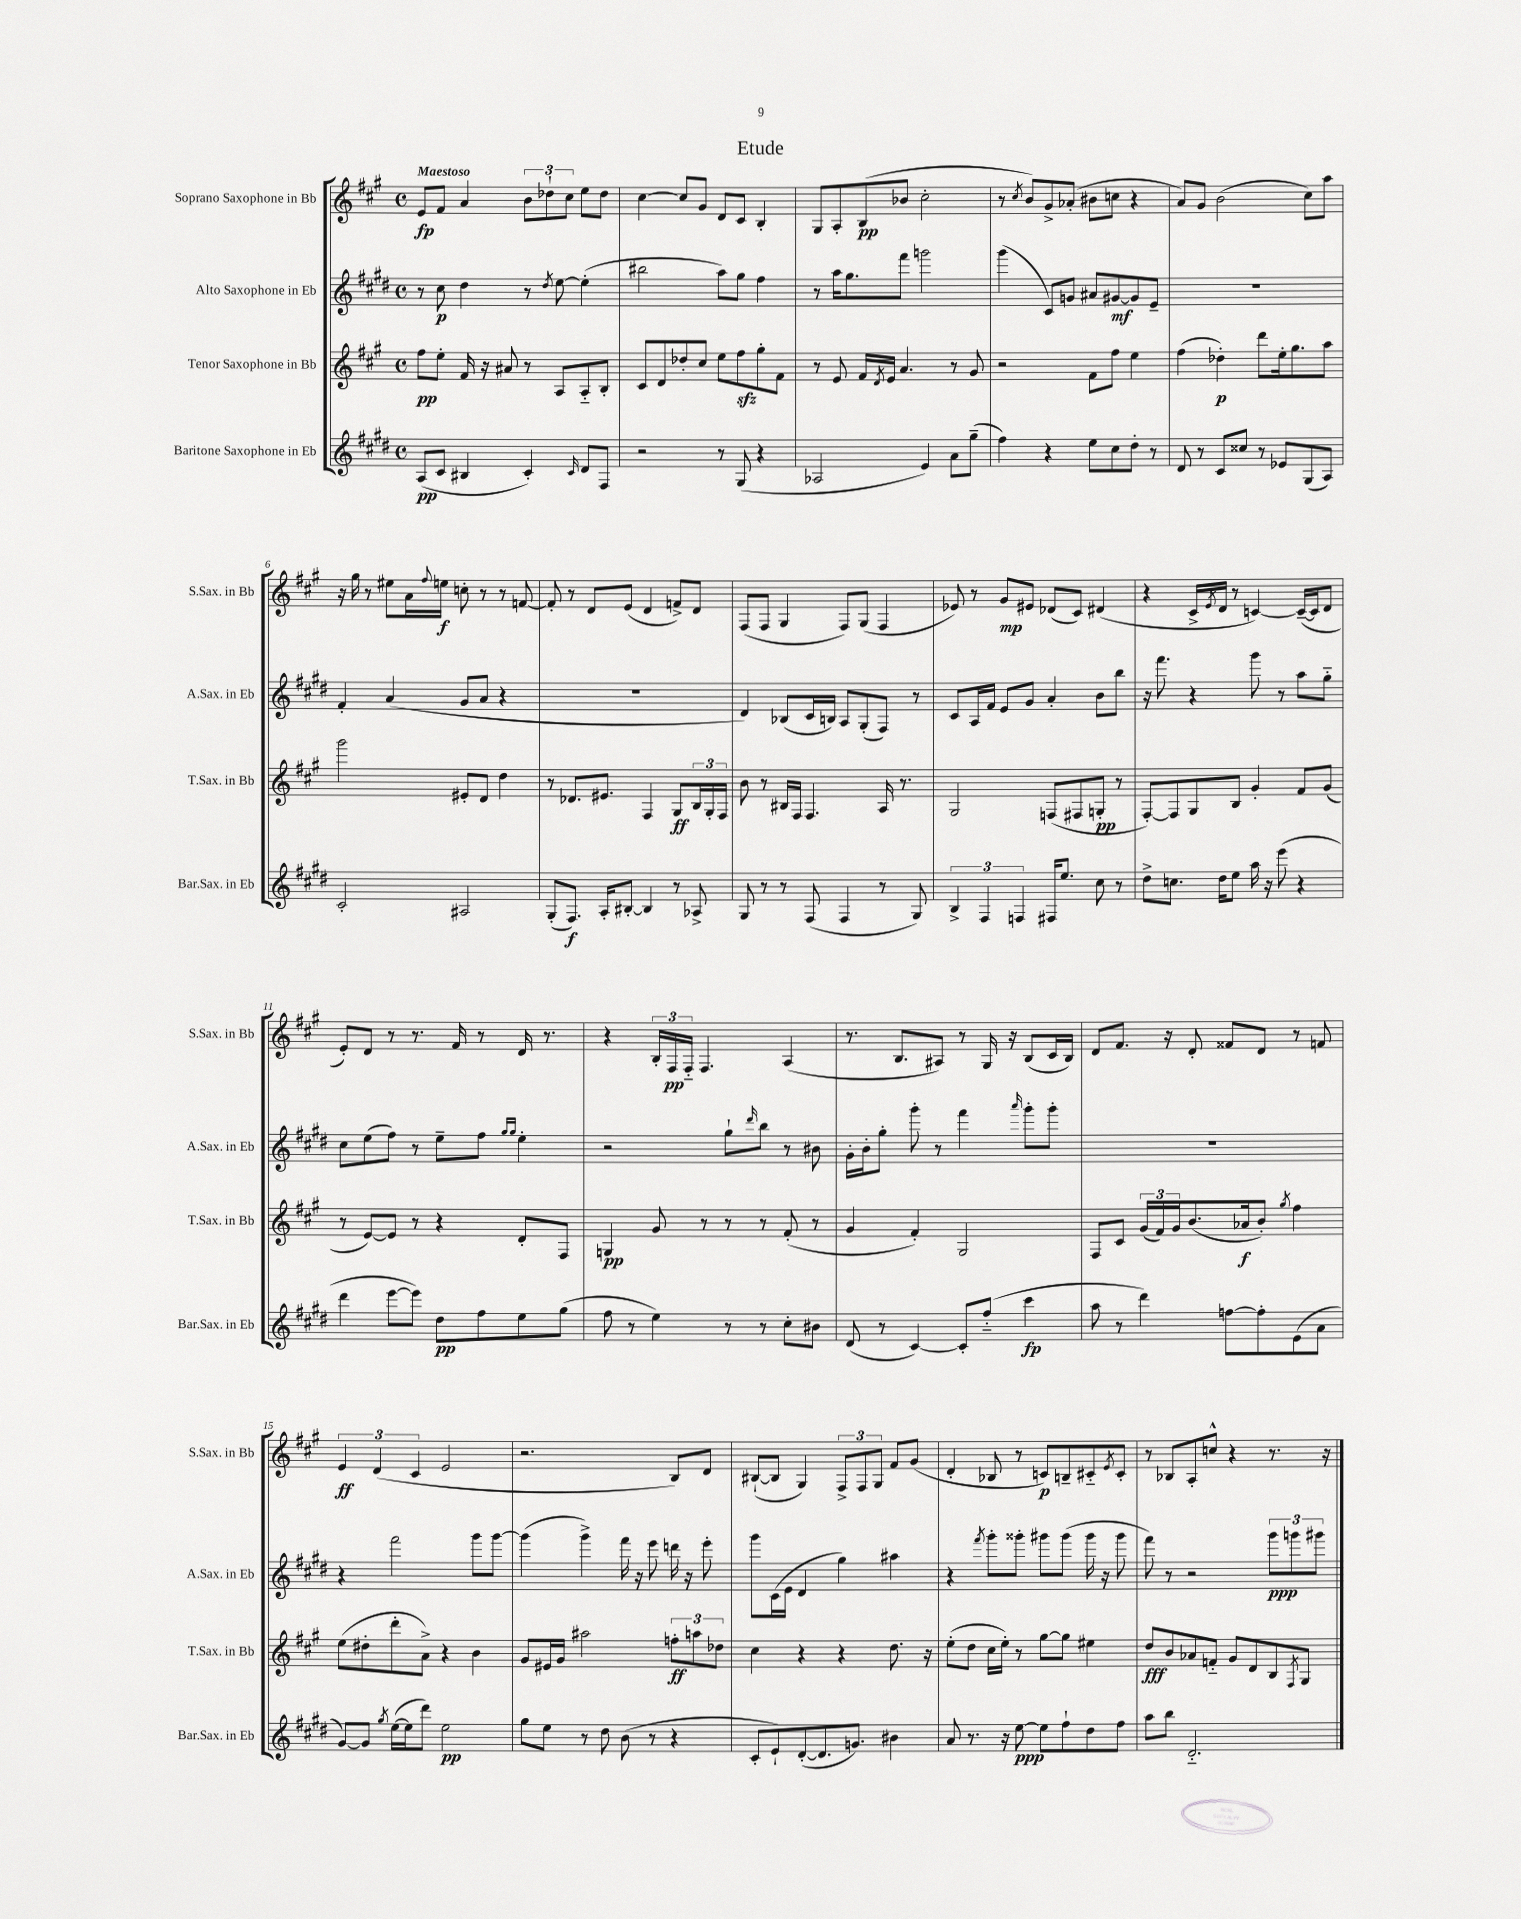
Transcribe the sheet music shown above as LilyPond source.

\header { title = "Etude" }
<<
\new StaffGroup <<
\new Staff = "s0" \with { instrumentName = "Soprano Saxophone in Bb" shortInstrumentName = "S.Sax. in Bb" } {
    \clef treble \key a \major \defaultTimeSignature \time 4/4 \tempo "Maestoso"
    e'8\fp fis'8 a'4 \tuplet 3/2 { b'8 des''8-! cis''8 } e''8 des''8 |
    cis''4~ cis''8 gis'8 d'8 cis'8 b4-. |
    gis8 a8-. b8\pp( bes'8 cis''2-. |
    r8 \acciaccatura { cis''8 } b'8) gis'8-> aes'8-.( bis'8 c''8 r4 |
    a'8) gis'8 b'2( cis''8) a''8 |
    r16 gis''16 r8 eis''8 a'16 \appoggiatura { fis''8 } e''16\f c''8-. r8 r8 f'8~ |
    f'8-. r8 d'8 e'8( d'4 f'8->) d'8 |
    fis8( fis8 gis4 fis8) gis8( fis4 |
    ees'8) r8 gis'8\mp eis'8 des'8( cis'8) dis'4( |
    r4 cis'16-> \acciaccatura { e'8 } d'16 r8 c'4~) c'16~--( c'16 d'8 |
    e'8-.) d'8 r8 r8. fis'16 r8 d'16 r8. |
    r4 \tuplet 3/2 { b16-. fis16\pp fis16-_ } fis4. a4( |
    r8. b8. ais8) r8 gis16 r16 b8( cis'16 b16) |
    d'8 fis'8. r16 d'8-. fisis'8 d'8 r8 f'8 |
    \tuplet 3/2 { e'4\ff d'4( cis'4 } e'2 |
    r2. b8) d'8 |
    bis8~-!( bis8 gis4) \tuplet 3/2 { fis8-> fis8 gis8 } fis'8 gis'8( |
    d'4-. bes8 r8 c'8\p) b8-- cis'8-_ \acciaccatura { e'8 } cis'8-. |
    r8 bes8 a8-. c''8-^ r4 r8. r16 \bar "|." |
}
\new Staff = "s1" \with { instrumentName = "Alto Saxophone in Eb" shortInstrumentName = "A.Sax. in Eb" } {
    \clef treble \key e \major \defaultTimeSignature \time 4/4
    r8 cis''8\p dis''4 r8 \acciaccatura { dis''8 } e''8~ e''4-.( |
    bis''2 a''8) gis''8 fis''4 |
    r8 a''16 gis''8. fis'''8 g'''2 |
    gis'''4( cis'8) g'8 ais'8 gis'8~\mf gis'8 e'8-- |
    R1 |
    fis'4-. a'4( gis'8 a'8 r4 |
    R1 |
    dis'4) bes8( cis'16 b16) a8 gis8-.( fis8) r8 |
    cis'8 a16 fis'16 e'8 gis'8 a'4-. b'8 b''8 |
    r16 fis'''8. r4 gis'''8 r8 a''8 gis''8-_ |
    cis''8 e''8( fis''8) r8 e''8-- fis''8 \grace { gis''16 gis''16 } e''4-. |
    r2 gis''8-! \grace { dis'''16 } b''8 r8 bis'8 |
    gis'16-. b'16-. gis''8-. gis'''8-. r8 fis'''4 \grace { a'''16 } gis'''8-. gis'''8-. |
    R1 |
    r4 fis'''2 gis'''8 gis'''8~ |
    gis'''4( gis'''4->) fis'''16 r16 e'''8 d'''16 r16 e'''8-. |
    gis'''8 cis'16( e'16 dis'4 gis''4) ais''4 |
    r4 \acciaccatura { fis'''8 } gis'''8-. gisis'''8-. gis'''8 gis'''8( gis'''16 r16 gis'''8 |
    fis'''8) r8 r2 \tuplet 3/2 { gis'''8\ppp g'''8 gis'''8 } \bar "|." |
}
\new Staff = "s2" \with { instrumentName = "Tenor Saxophone in Bb" shortInstrumentName = "T.Sax. in Bb" } {
    \clef treble \key a \major \defaultTimeSignature \time 4/4
    fis''8\pp e''8-. fis'16 r16 ais'8 r8 a8 a8-_ b8-. |
    cis'8 d'8 des''8-. cis''8 e''8 fis''8\sfz gis''8-. fis'8 |
    r8 e'8 fis'16 \acciaccatura { d'8 } e'16 a'4. r8 gis'8 |
    r2 fis'8 fis''8 e''4 |
    fis''4( des''4-.\p) d'''8 e''16-. gis''8. a''8 |
    gis'''2 eis'8-. d'8 d''4 |
    r8 des'8. eis'8. fis4 gis8\ff \tuplet 3/2 { b16 gis16-. fis16 } |
    b'8 r8 bis16 fis16 fis4. a16 r8. |
    gis2 f8( fis8 g8-.\pp r8 |
    fis8~-.) fis8 gis8 b8 gis'4-. fis'8 gis'8( |
    r8 e'8~) e'8 r8 r4 d'8-. fis8 |
    g4\pp gis'8 r8 r8 r8 fis'8-.( r8 |
    gis'4 fis'4-.) gis2 |
    fis8 cis'8 \tuplet 3/2 { gis'16( fis'16) gis'16 } b'8.( aes'16\f b'8-.) \acciaccatura { gis''8 } fis''4 |
    e''8( dis''8-. d'''8-. a'8->) r4 b'4 |
    gis'8 eis'16 gis'16 ais''2 \tuplet 3/2 { f''8-.\ff a''8 des''8 } |
    cis''4 r4 r4 d''8. r16 |
    e''8-.( d''8 cis''16 e''16-.) r8 gis''8~ gis''8 eis''4 |
    d''8\fff b'8 aes'8 f'8-_ gis'8 d'8 b8 \acciaccatura { fis8 } gis8 \bar "|." |
}
\new Staff = "s3" \with { instrumentName = "Baritone Saxophone in Eb" shortInstrumentName = "Bar.Sax. in Eb" } {
    \clef treble \key e \major \defaultTimeSignature \time 4/4
    a8\pp( cis'8 bis4 cis'4-.) \grace { cis'16 } dis'8 fis8 |
    r2 r8 gis8( r4 |
    aes2 e'4) a'8 gis''8--( |
    fis''4) r4 e''8 cis''8 dis''8-. r8 |
    dis'8 r8 cis'8 cisis''8 r8 ees'8 gis8( a8) |
    cis'2-. ais2 |
    gis8-.( fis8.\f) a16-. bis8~-. bis4 r8 aes8-> |
    gis8 r8 r8 fis8( fis4 r8 gis8) |
    \tuplet 3/2 { b4-> fis4 f4 } fis16 e''8. cis''8 r8 |
    dis''8-> c''8. dis''16 e''8 a''16 r16 e'''8( r4 |
    dis'''4 e'''8~ e'''8) dis''8\pp fis''8 e''8 gis''8( |
    fis''8 r8 e''4) r8 r8 cis''8-. bis'8 |
    dis'8( r8 cis'4~) cis'8-. fis''8-_( cis'''4\fp |
    a''8 r8 dis'''4) f''8~ f''8-. e'8( a'8 |
    gis'8~) gis'8 \acciaccatura { gis''8 } e''16~( e''16 dis'''8) e''2\pp |
    gis''8 e''8 r8 dis''8 b'8( r8 r4 |
    cis'8-. e'8-!) dis'8~-.( dis'8. g'8.) bis'4 |
    a'8 r8. r16 e''8~\ppp e''8 fis''8-! dis''8 fis''8 |
    a''8 b''8 dis'2.-_ \bar "|." |
}
>>
>>
